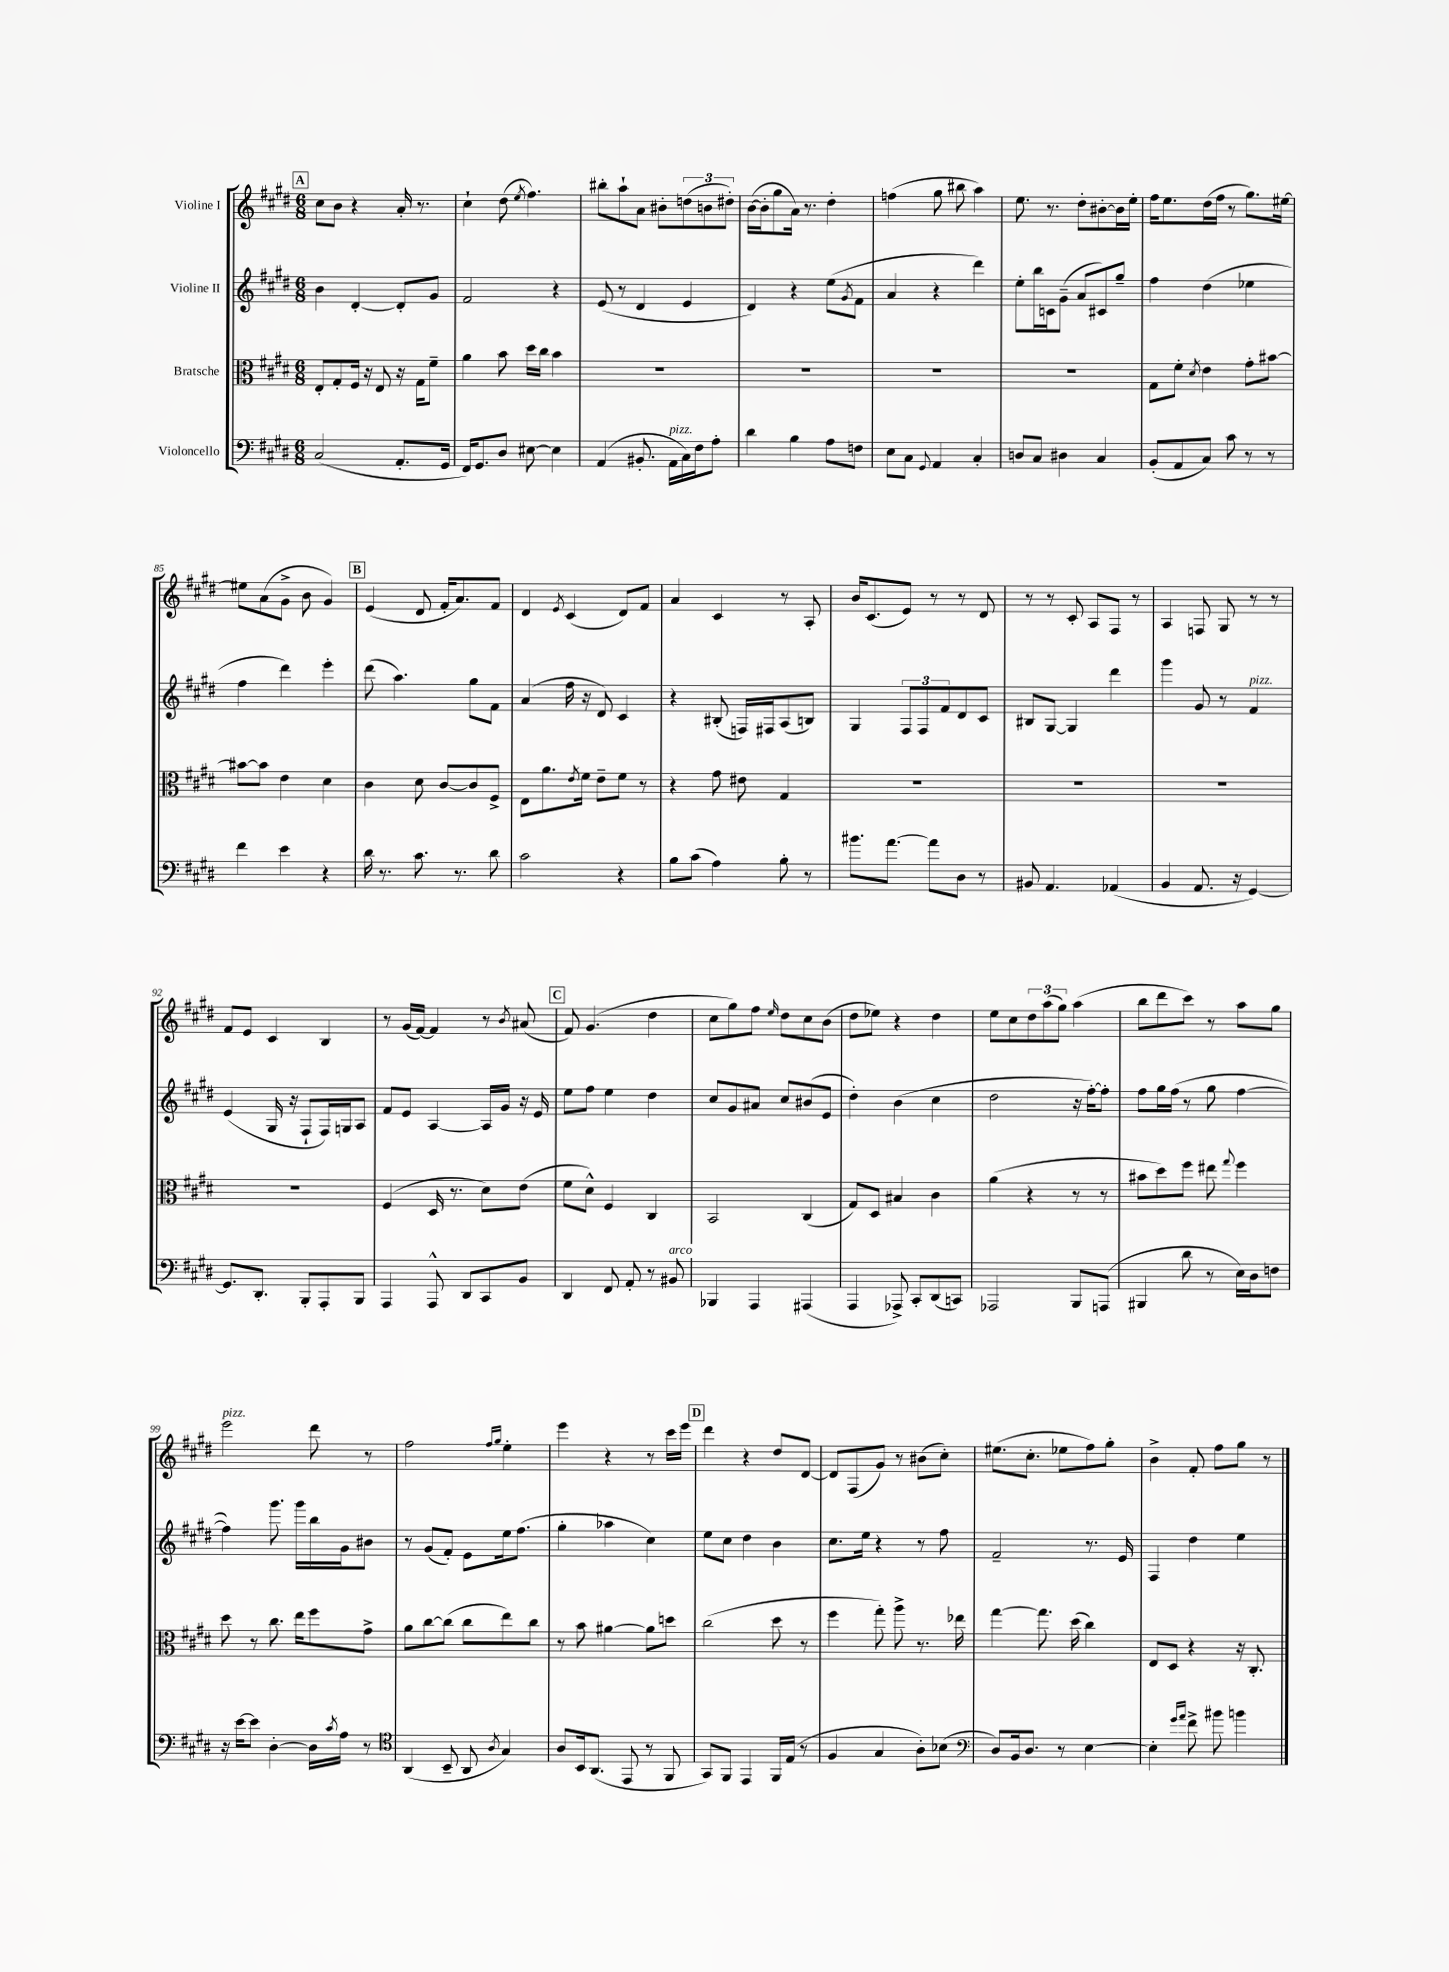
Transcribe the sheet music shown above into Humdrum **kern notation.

**kern	**kern	**kern	**kern
*staff4	*staff3	*staff2	*staff1
*clefF4	*clefC3	*clefG2	*clefG2
*k[f#c#g#d#]	*k[f#c#g#d#]	*k[f#c#g#d#]	*k[f#c#g#d#]
*M6/8	*M6/8	*M6/8	*M6/8
(2C#	8E'	4b	8cc#
.	8G#'	.	8b
.	16F#	[4d#'	4r
.	16r	.	.
.	8E	.	.
8.AA'	16r	8d#']	16a'
.	16G#	.	8.r
.	8f#~	8g#	.
16GG#	.	.	.
=	=	=	=
16FF#)	4a	2f#	4cc#`
8.GG#	.	.	.
8D#	8b	.	(8dd#
.	.	.	8qee
[8E#	16dd#	.	4.ff#)
.	16cc#	.	.
4E#]	4b	4r	.
=	=	=	=
(4AA	2.r	(8e	8bb#'
.	.	8r	8aa`
8.BB#'	.	4d#	8a
.	.	.	8b#'
16AA	.	.	.
16C#)	.	4e	(12dd
16F#	.	.	.
.	.	.	12b
8A'	.	.	.
.	.	.	12dd#')
=	=	=	=
4d#	2.r	4d#)	([16b
.	.	.	16b']
.	.	.	8gg#
4B	.	4r	16a)
.	.	.	8.r
8A	.	(8ee	4dd#'
.	.	8qg#	.
8F	.	8f#	.
=	=	=	=
8E	2.r	4a	(4ff
8C#	.	.	.
8qqGG#	.	.	.
4AA	.	4r	8gg#
.	.	.	8bb#
4C#'	.	4ddd#)	4aa)
=	=	=	=
8D	2.r	8ee'	8.ee
8C#	.	16bb	.
.	.	16c	8.r
4D#	.	(8g#~	.
.	.	8a	8dd#'
4C#	.	8c#)	[8b#'
.	.	8gg#~	16b#]
.	.	.	16ee'
=	=	=	=
(8BB'	8G#	4ff#	16ff#
.	.	.	8.ee
8AA	8f#'	.	.
.	8qd#	.	.
8C#)	4e	(4dd#	(16dd#
.	.	.	16ff#
8c#	.	.	8r
8r	8g#'	4ee-	8.gg#)
8r	[8b#	.	.
.	.	.	[16ee#
=	=	=	=
4f#	8b#_	4ff#	8ee#]
.	8b#]	.	(8a
4e	4e	4ddd#)	8g#^
.	.	.	8b
4r	4d#	4eee'	4g#)
=	=	=	=
16d#	4c#	(8ddd#	(4e
8.r	.	.	.
.	.	4.aa)	.
8.c#	8d#	.	8d#
.	[8c#	.	16f#'
8.r	.	.	8.a)
.	8c#]	8gg#	.
8d#	8F#^	8f#	8f#
=	=	=	=
2c#	8E	(4a	4d#
.	8.a	.	.
.	.	.	8qe
.	.	16ff#	(4c#
.	8qe	.	.
.	16f#	16r	.
.	8e~	8d#)	.
4r	8f#	4c#	8d#)
.	8r	.	8f#
=	=	=	=
8B	4r	4r	4a
(8c#	.	.	.
4A)	8g#	(8B#'	4c#
.	8e#	16F)	.
.	.	16F#	.
8B'	4G#	(8A	8r
8r	.	8B)	8A'
=	=	=	=
8.b#	2.r	4G#	16b
.	.	.	(8.c#
[8.a	.	.	.
.	.	12F#	8e)
.	.	12F#	.
8a]	.	.	8r
.	.	12f#	.
8D#	.	8d#	8r
8r	.	8c#	8d#
=	=	=	=
8BB#	2.r	8B#	8r
4.AA	.	[8G#	8r
.	.	4G#]	8c#'
.	.	.	8A
(4AA-	.	4ddd#	8F#
.	.	.	8r
=	=	=	=
4BB	2.r	4ggg#	4A
8.AA	.	8g#	8F
.	.	8r	8G#
16r	.	.	.
[4GG#)	.	4f#	8r
.	.	.	8r
=	=	=	=
8.GG#]	2.r	(4e	8f#
.	.	.	8e
8.DD#'	.	.	.
.	.	16G#	4c#
.	.	16r	.
8BBB'	.	8F#`	.
8AAA'	.	16F#)	4B
.	.	16G	.
8BBB	.	8A	.
=	=	=	=
4AAA	(4F#	8f#	8r
.	.	8e	(16g#
.	.	.	[16f#)
8AAA^^	16D#	[4A	4f#]
.	8.r	.	.
8DD#	.	.	.
8CC#	8d#)	16A]	8r
.	.	16g#	.
.	.	.	8qb
8BB	(8e	16r	(8a#
.	.	16e	.
=	=	=	=
4DD#	8f#	8ee	8f#)
.	8d#^^)	8ff#	(4.g#
8FF#	4F#	4ee	.
8AA'	.	.	.
8r	4C#	4dd#	4dd#
8BB#	.	.	.
=	=	=	=
4BBB-	2BB	8cc#	8cc#
.	.	8g#	8gg#)
4AAA	.	8a#	8ff#
.	.	.	16qqee
.	.	8cc#	8dd#
(4AAA#	(4C#	(8b#	8cc#
.	.	8e	(8b
=	=	=	=
4AAA	8G#)	4dd#')	8dd#
.	8D#	.	8ee-)
8AAA-^)	4B#	(4b	4r
8CC#'	.	.	.
(8DD#	4c#	4cc#	4dd#
8CC)	.	.	.
=	=	=	=
2AAA-	(4a	2dd#	8ee
.	.	.	8cc#
.	4r	.	12dd#
.	.	.	(12aa
.	.	.	12gg#)
8BBB	8r	16r	(4aa
.	.	[16ff#')	.
(8AAA	8r	8ff#']	.
=	=	=	=
4BBB#	8b#	8ff#	8bb
.	8dd#)	16gg#	8ddd#
.	.	(16ff#	.
8d#	8ff#	8r	8ccc#)
8r	8ee#	8gg#	8r
.	8qqgg#	.	.
16E)	4ff#	[4ff#	8aa
16D#	.	.	.
8F	.	.	8gg#
=	=	=	=
16r	8dd#	4ff#])	2eee
[16e	.	.	.
8e]	8r	.	.
[4D#'	8.cc#	8.ggg#	.
.	16ee	16ggg#	.
16D#]	8ff#	16bb	8ddd#
8qc#	.	.	.
16A	.	16g#	.
8r	8g#^	8b#	8r
=	=	=	=
*clefC4	*	*	*
(4AA	8a	8r	2ff#
.	[8cc#	(8g#	.
8BB~	(8cc#]	8f#')	.
8AA	8cc#	8e	.
.	.	.	16qqff#
8qA	.	.	16qqgg#
4G#)	8ee)	16ee	4ee'
.	.	(8.ff#	.
.	8cc#	.	.
=	=	=	=
8A	8r	4gg#'	4eee
16BB	8b	.	.
(8.AA	.	.	.
.	[4a#	4aa-	4r
8EE	.	.	.
8r	8a#]	4cc#)	8r
8FF#	8dd	.	16ccc#
.	.	.	16eee
=	=	=	=
8GG#)	(2cc#	8ee	4ddd#
8FF#	.	8cc#	.
4EE	.	4dd#	4r
16FF#	8dd#	4b	8dd#
(16E	.	.	.
8r	8r	.	[8d#
=	=	=	=
4F#	4ff#	8.cc#	8d#]
.	.	.	(8F#
.	.	16ee	.
4G#	8gg#')	4r	8g#)
.	8aa^	.	8r
8A')	8.r	8r	(8b#
(8B-	.	8ff#	8cc#')
.	16ee-	.	.
=	=	=	=
*clefF4	*	*	*
8D#)	[4gg#	2f#~	(8.ee#
16BB	.	.	.
8.D#	.	.	8.cc#'
.	8.gg#]	.	.
8r	.	.	8ee-
.	(16dd#	.	.
[4E	4cc#)	8.r	8ff#)
.	.	.	8gg#'
.	.	16e	.
=	=	=	=
4E']	8E	4F#	4b^
.	8D#	.	.
16qqg#	.	.	.
16qqa	.	.	.
8f#^	4r	4dd#	8f#'
8b#	.	.	8ff#
4b	16r	4ee	8gg#
.	8.C#'	.	.
.	.	.	8r
==	==	==	==
*-	*-	*-	*-
